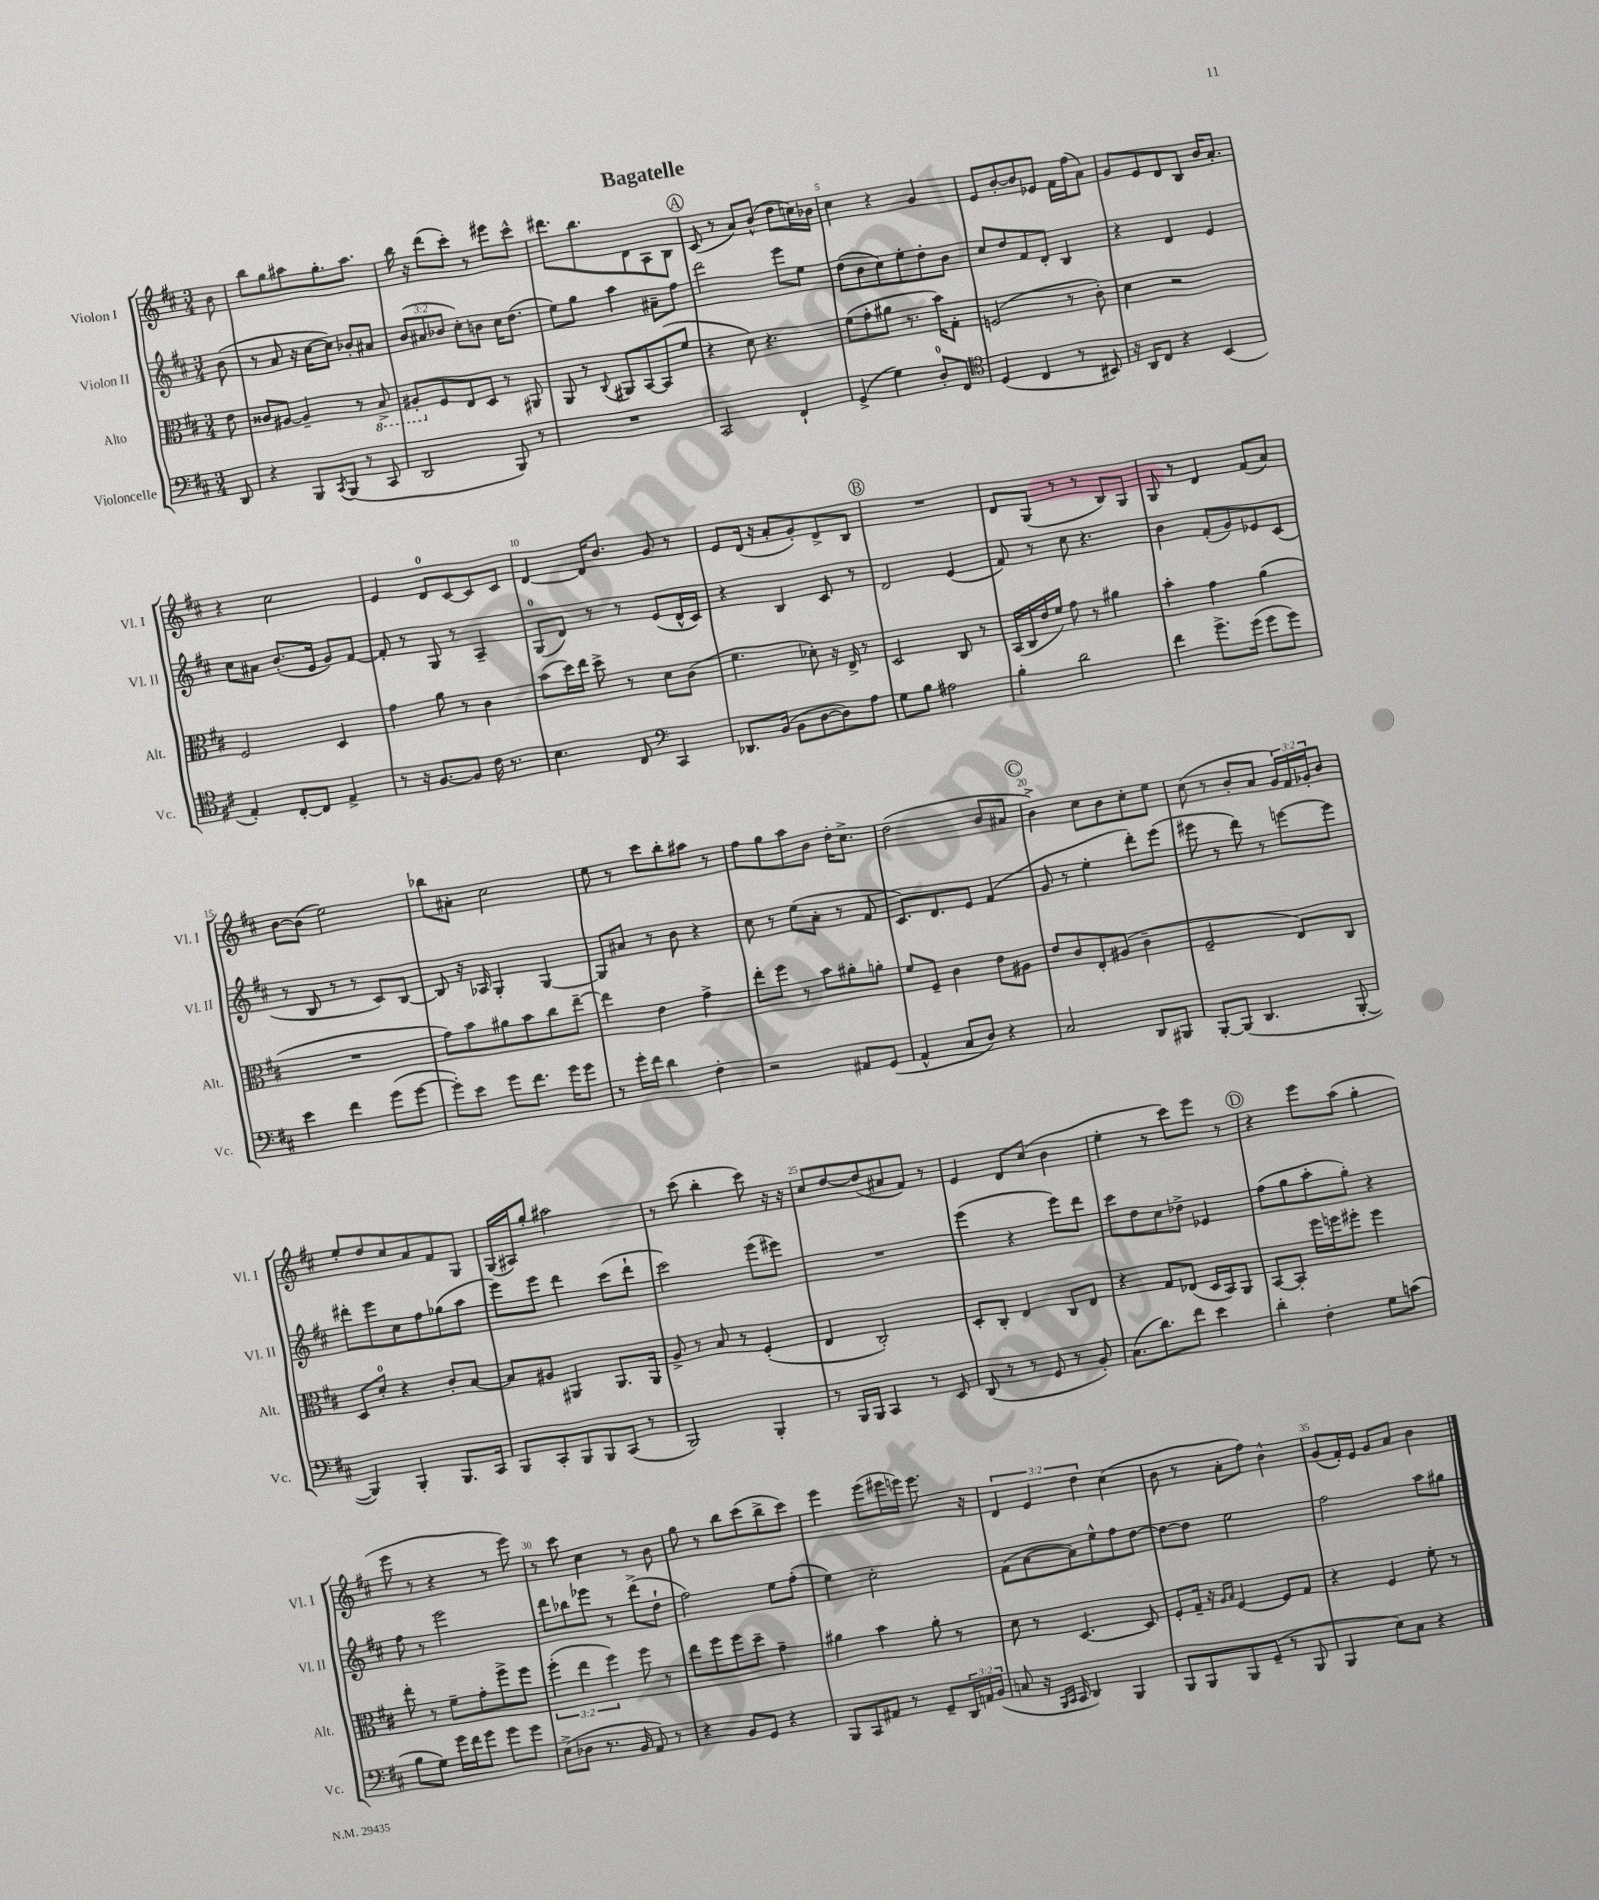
\header { title = "Bagatelle" }
<<
\new StaffGroup <<
\new Staff = "s0" \with { instrumentName = "Violon I" shortInstrumentName = "Vl. I" } {
    \clef treble \key d \major \numericTimeSignature \time 3/4 \override Staff.TupletNumber.text = #tuplet-number::calc-fraction-text \partial 8
    b'8 |
    b''8 g''8 ais''8 g''8.-. ais''8. |
    b''16 r16 d'''8( cis'''8-.) r8 eis'''8 cis'''8-^ |
    dis'''8. b''8. d'8 a8 b8 |
    \mark \markup { \circle "A" } cis'8( r8 a'8) b'8-^( d''8 c''16) bes'16 |
    cis''4 r4 g'4 |
    e'8 b'8~-. b'8 ees'8 fis'16 fis''16( a'8) |
    g'8 e'8 d'8 b8 b'16 a'8.-. |
    r4 cis''2 |
    e'4 d'8-0 cis'8~ cis'8 cis'8 |
    d'4~ d'16 b'8. g'8 r8 |
    e'8 d'16( r16 a'8-. g'8-.) d'8-> b8 |
    \mark \markup { \circle "B" } R2. |
    d'8 g8( r8 r8 b8) g8 |
    g8 r8 d'4 fis'8( a'8) |
    b'8~ b'8( e''2) |
    bes''8 ais'8-. cis''2 |
    e''8 r8 cis'''8 b''8-. ais''8 r8 |
    fis''8 g''8 a''8 b'8 d''16-. cis''8.-> |
    d''2( b'8 ais'8 |
    \mark \markup { \circle "C" } b'4->) cis''8 b'8 cis''8-. e''8 |
    cis''8( r8 b'8-. a'8 \tuplet 3/2 { g'16) fis'16 ges'16-. } b'8 |
    e''8-. d''8 cis''8 a'8 fis'8 g8 |
    g16( ais16) g''8-. ais''2 |
    r8 cis'''8( b''4-. cis'''8) r16 r16 |
    cis''8 d''8~ d''8( ais'8 fis'8) r8 |
    e'4 d'8 cis''8( b'4 |
    e''4-. r8 cis'''8) e'''8 r8 |
    \mark \markup { \circle "D" } r4 e'''8 a''8( g''4-. |
    e'''8 r8 r4 r8 e'''8) |
    r8 cis'''8 cis''4 r8 b'8 |
    g''8 r8 b''8 cis'''8( b''8-> cis'''8) |
    e'''4 e'''8( eis'''16 e'''16) e'''8. r16 |
    \tuplet 3/2 { d'4 e'4 d''4 } cis''4( |
    b'8 r8 a'8-. fis''8) b'4-^ |
    g'8( fis'16-.) e'16 g'8 a'8 b'4 \bar "|." |
}
\new Staff = "s1" \with { instrumentName = "Violon II" shortInstrumentName = "Vl. II" } {
    \clef treble \key d \major \numericTimeSignature \time 3/4 \override Staff.TupletNumber.text = #tuplet-number::calc-fraction-text \partial 8
    b'8( |
    r8 a'8 r16 cis''16~ cis''8) bes'8-. ais'8 |
    \tuplet 3/2 { b'8( ais'8 bes'8 } cis''8-.) b'8 cis''16 d''8.( |
    e''8) g''8 a''4 ais'8-- fis''8 |
    \mark \markup { \circle "A" } d'''2 e'''8 e''8 |
    d''8( b'8 cis''8) e''8-. d''8-. b'8 |
    cis''8 d''8 fis'8 d'8-. b4 |
    r4 d'4 e'4 |
    cis''8 ais'8 b'8.-.( e'16 g'8) fis'8~ |
    fis'8-. r8 g8 r8 a4-- |
    g8-0( d'8) r8 r8 e'8( d'16-^ cis'16) |
    r4 b4 cis'8 r8 |
    \mark \markup { \circle "B" } d'2 e'4( |
    fis'8) r8 cis''8 r4. |
    b'4 fis'8-.( g'8) ees'8 cis'8( |
    r8 b8 r8 r8 cis'8) b8~ |
    b8 r16 aes16 g4-. g4~ |
    g8 ais'8 r8 b'8 r4 |
    cis''8 r8 e''8( a'8-. r8 fis'8 |
    cis'8.) d'8. e'8 fis'4( |
    \mark \markup { \circle "C" } g'8 r8 e''4-. d'''8-.) e'''8( |
    eis'''8 r8 d'''8) r8 e'''8~ e'''8 |
    dis'''8-. e'''8 cis''8 fis''8 ges''8( a''8 |
    e'''8) e'''8 d'''4 cis'''8( d'''8-! |
    cis'''2) e'''8( eis'''8) |
    R2. |
    e'''4( r4 e'''8) d'''8 |
    cis'''8 d''8 cis''8 des''8-> ees'4 |
    \mark \markup { \circle "D" } fis''8( g''8 a''8-. g''8-.) r4 |
    fis''8 r8 e'''2 |
    d'''8 bes''8 ees'''8 r8 d'''8->( d''8-! |
    fis''2) e''8 fis''8-.( |
    e''4) cis''2-. |
    fis'8( a'8~ a'8) e''8-^ fis''8 d''8~ |
    d''8~ d''8 e''2 |
    fis''2 a''8 gis''8 \bar "|." |
}
\new Staff = "s2" \with { instrumentName = "Alto" shortInstrumentName = "Alt." } {
    \clef alto \key d \major \numericTimeSignature \time 3/4 \override Staff.TupletNumber.text = #tuplet-number::calc-fraction-text \partial 8
    e'8 |
    cisis'8 ais8~ ais4-- r8 \ottava #-1 b,8-> |
    ais,8-. \ottava #0 fis8 e8 d8 r8 ais,!8 |
    a,8 r8 \appoggiatura { cis8 } ais,8 b,8~ b,8( fis'8 |
    \mark \markup { \circle "A" } r4 d'8) r4. |
    fis'8( g'8-. ais'8 r8. b'16) g8-. |
    f2( r8 cis'8-.) |
    d'4 r2 |
    fis2 d4 |
    g'4 a'8 r8 cis'4 |
    b'8( d''16) e''16 d''8-> r8 d'8 cis'8( |
    fis'4. des'8-.) r16 e16-> r8 |
    \mark \markup { \circle "B" } d2 cis8 r8 |
    b,16( cis16 e'16 fis'16) g'8 r8 ais'4 |
    b'4-. g'4 a'4( |
    R2. |
    g'8) b'8 ais'8 b'8 cis''8 e''8~-- |
    e''4 e'4 g'4-> |
    e''8-. fis''8 r8 b'8 ais'8-. a'8-. |
    fis'8 fis8-- cis'4 e'8 ais8 |
    \mark \markup { \circle "C" } e'8 cis'8 e8-. ais8( cis'4-- |
    fis2-- e8) cis8 |
    d8 d'8-0-. r4 cis'8-. b8~ |
    b8 ais8 ais,4 ais,8. ais,16 |
    a8-> r8 b8 r8 fis4-.( |
    e4 cis2-.) |
    d8-. cis8-. e4 cis8 e8 |
    r4 g8 ees8( d16 b,16) a,8 |
    \mark \markup { \circle "D" } b,8~ b,8-. fis''16 f''16 fis''8-. fis''4 |
    e''8-. r8 fis'8-- g'8-. fis''8-> fis''8 |
    \tuplet 3/2 { fis''4-.( e''4 fis''4) } fis''8 r8 |
    e''8 fis''8 fis''8 d''8-- g'4-- |
    ais'4 b'4 ais'8-. r8 |
    d'8 r8 d4.~ d8 |
    fis8-. g16-- r16 \grace { a16 b16 } fis4~ fis8 g8 |
    r4 fis4 fis'8-. r8 \bar "|." |
}
\new Staff = "s3" \with { instrumentName = "Violoncelle" shortInstrumentName = "Vc." } {
    \clef bass \key d \major \numericTimeSignature \time 3/4 \override Staff.TupletNumber.text = #tuplet-number::calc-fraction-text \partial 8
    d,8 |
    r4 b,,8 \acciaccatura { cis,8 } b,,8( r8 cis,8 |
    d,2 b,,8) r8 |
    R2. |
    \mark \markup { \circle "A" } cis,2 fis,4-! |
    g,4->( g4) d8-0-. fis,8 |
    \clef tenor d4( cis4 r8 bis,8) |
    r16 a,16 cis8 r4 b,4( |
    e4-.) cis8~-. cis8 e4-> |
    r8 r16 fis8.~ fis8 cis'16 r8. |
    b4. cis8 \clef bass cis,4 |
    des,8. b,16( b,8 d8~ d8) a8 |
    \mark \markup { \circle "B" } g8 b8 ais2 |
    b4-. d'2 |
    fis'4 g'8.-> g'16( g'8 g'8) |
    e'4 fis'4 g'8( g'8~ |
    g'8-.) e'8 g'8 fis'8. g'16 g'8 |
    r8 g'16-. fis'16 d'4 fis4-. |
    r2 ais,8 g,8( |
    a,4-^ cis8 d8) r4 |
    \mark \markup { \circle "C" } cis2 d,8 bis,,8 |
    b,,8~-. b,,8( d,4. b,,8~-. |
    b,,4) b,,4-. b,,8. cis,16 |
    b,,8 cis,8-. b,,8 b,,8 cis,8( r8 |
    b,,2) b,,4-. |
    r8 b,,16 b,,16 cis,4 r8 e,8 |
    d,8( r8 r8 g,8 r8 b,8-.) |
    cis8.( d'8.) fis'8 e'4 |
    \mark \markup { \circle "D" } d'4-. fis4-. g8 c'8( |
    b8 g8) g'16 fis'16 g'8 g'8 g'8 |
    e8->( des8 r8. b,16 a,8) r8 |
    r4 b,8 g,8 r4 |
    b,,8 cis,8 ais,8 r8 g,8-- \tuplet 3/2 { d,16 a,16 b,16( } |
    c8 r16 \grace { b,,16 cis,16 } cis,16 d,4) b,,4 |
    b,,8 b,,8 b,,8 g,8--( r8 b,,8 |
    b,,4 e8) cis8 r4 \bar "|." |
}
>>
>>
\layout { \context { \Score \override BarNumber.break-visibility = ##(#f #t #t) barNumberVisibility = #(every-nth-bar-number-visible 5) } }
